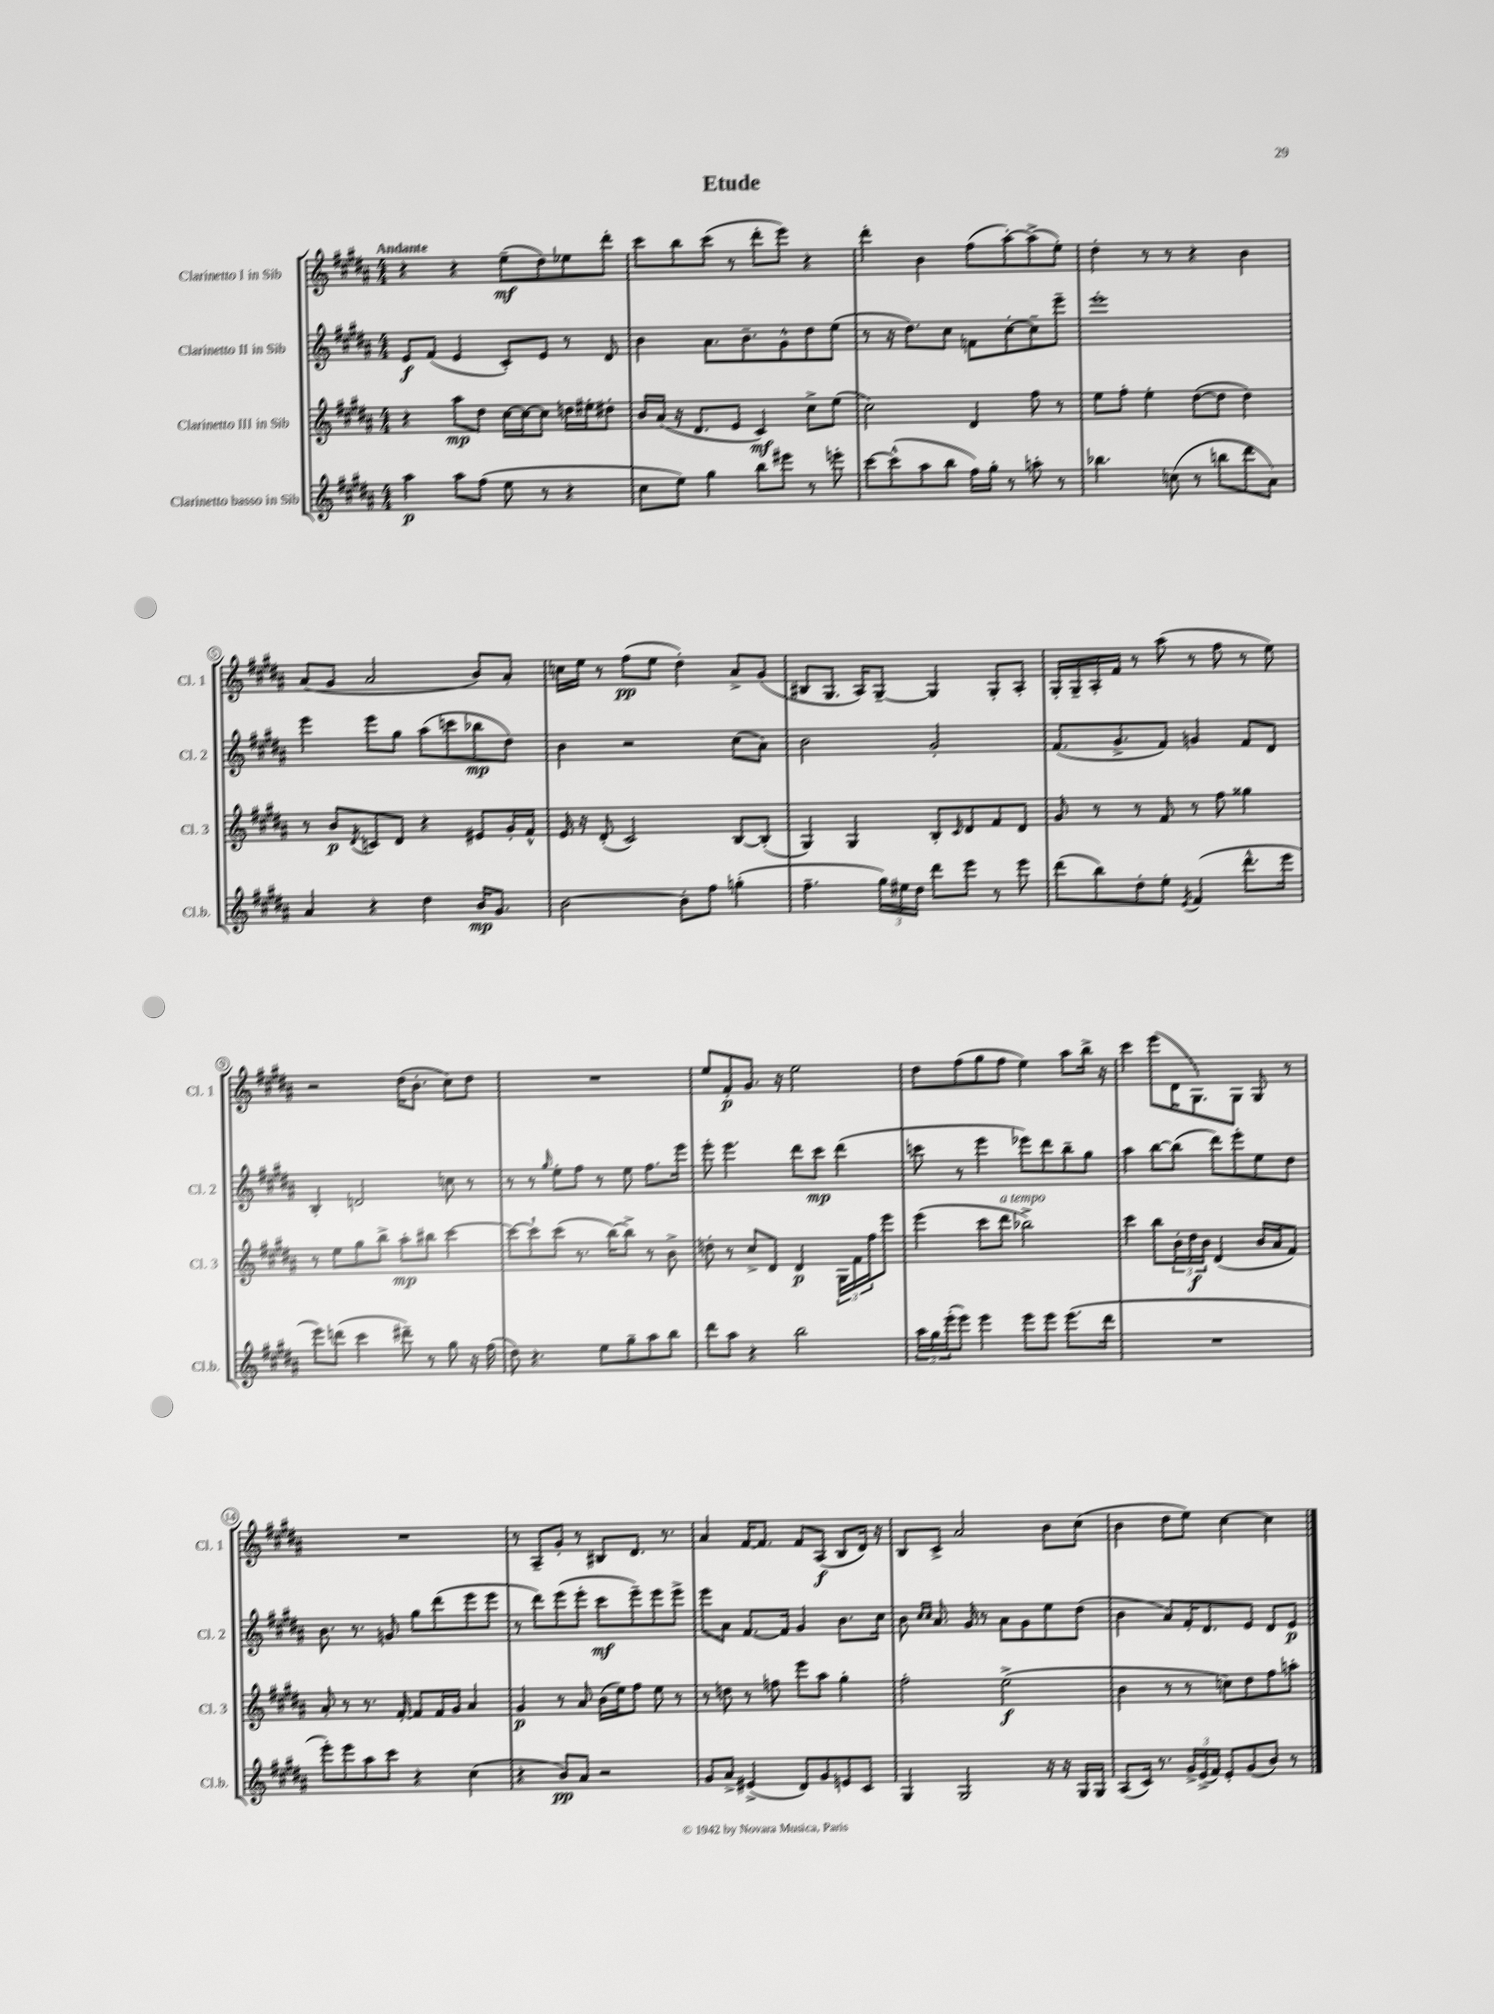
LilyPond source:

\header { title = "Etude" }
<<
\new StaffGroup <<
\new Staff = "s0" \with { instrumentName = "Clarinetto I in Sib" shortInstrumentName = "Cl. 1" } {
    \clef treble \key b \major \numericTimeSignature \time 4/4 \tempo "Andante"
    r4 r4 e''8--\mf( dis''8) ees''8 dis'''8-. |
    cis'''8 b''8 cis'''8( r8 dis'''8-. e'''8) r4 |
    dis'''4-. b'4 fis''8( ais''8~-.) ais''8->( e''8-.) |
    dis''4-. r8 r8 r4 b'4 |
    ais'8( gis'8 ais'2 b'8) ais'8-. |
    c''16 e''16 r8 fis''8\pp( e''8 dis''4-.) ais'8-> gis'8( |
    bis8 gis8. ais16) gis8~-- gis4 gis8-. ais8-. |
    gis16-. gis16-- ais16-. fis'16 r8 ais''8( r8 fis''8 r8 e''8) |
    r2 dis''16( b'8.-. cis''8) dis''8 |
    R1 |
    e''8 fis'8-.\p gis'8. r16 e''2 |
    dis''8 fis''8( gis''8 fis''8 e''4) ais''8 b''16-> r16 |
    cis'''4 e'''8( dis'16 gis8.) gis8 gis8 r8 |
    R1 |
    r8 ais8-- gis'8-. r8 bis8 dis'8. r8. |
    ais'4 fis'16~ fis'8. fis'8 ais8\f( b8 dis'16) r16 |
    b8 cis'8-> ais'2 b'8 cis''8( |
    b'4 dis''8 e''8) cis''4~ cis''4 \bar "|." |
}
\new Staff = "s1" \with { instrumentName = "Clarinetto II in Sib" shortInstrumentName = "Cl. 2" } {
    \clef treble \key b \major \numericTimeSignature \time 4/4
    e'8\f fis'8( e'4 cis'8-.) e'8 r8 dis'8 |
    b'4 ais'8. b'8.-- gis'8-^ dis''8 e''8( |
    r8 r16 dis''8.) cis''8 f'8 cis''8~-. cis''8-- e'''8-- |
    e'''1-. |
    e'''4 e'''8 gis''8 ais''8( c'''8 bes''8\mp dis''8) |
    b'4 r2 cis''8( ais'8) |
    b'2 gis'2-. |
    fis'8.( gis'8.-> fis'8) g'4 fis'8 dis'8 |
    b4-. d'2 c''8 r8 |
    r8 r8 \grace { gis''16 } e''8-. fis''8 r8 e''8 fis''8. e'''16 |
    e'''8-. e'''4. dis'''8 cis'''8\mp dis'''4( |
    c'''8 r8 e'''4 ees'''8) dis'''8 b''8-- gis''8 |
    ais''4 b''8~ b''8( dis'''8) e'''8-. e''8 dis''8 |
    b'8. r8. g'8 gis''8 dis'''8( e'''8 e'''8 |
    r8 dis'''8) e'''8( e'''8-. cis'''8\mf e'''8--) e'''8 e'''8-> |
    e'''8 ais'8 fis'8.~ fis'16 gis'4 b'8. cis''16 |
    b'8 \grace { cis''16 cis''16 } ais'8. gis'16 r8 ais'8 gis'8 e''8 dis''8( |
    b'4 ais'8) fis'16-. dis'8. e'8 dis'8 e'8\p \bar "|." |
}
\new Staff = "s2" \with { instrumentName = "Clarinetto III in Sib" shortInstrumentName = "Cl. 3" } {
    \clef treble \key b \major \numericTimeSignature \time 4/4
    r4 ais''8\mp dis''8 cis''16~ cis''16~ cis''8 d''16 eis''16-. dis''8-. |
    b'16 ais'16( r16 dis'8. e'8 cis'4\mf) cis''8-> e''8( |
    cis''2) dis'4 fis''8 r8 |
    e''8 fis''8-. e''4-. dis''8~( dis''8 dis''4) |
    r8 b'8\p \acciaccatura { dis'8 } c'8 dis'8 r4 eis'8 gis'16-. fis'16-^ |
    e'16 r16 dis'8-.( cis'2) b8~ b8-.( |
    gis4) gis4 b8-. \grace { cis'16 } dis'8 fis'8 dis'8 |
    gis'8 r8 r8 fis'8 r8 fis''8 gisis''4 |
    r8 e''8 gis''8 b''8-> ais''8-.\mp bis''8 cis'''4~ |
    cis'''8~ cis'''8-! cis'''8( r8. b''16~) b''8-> r8 b'8-> |
    d''8-. r8 cis''8-> dis'8 dis'4\p \tuplet 3/2 { gis16 fis'16 fis''16 } e'''8 |
    e'''4( cis'''8 dis'''8^\markup { \italic "a tempo" } bes''2->) |
    cis'''4 b''8 \tuplet 3/2 { b'16-. dis''16\f b'16 } dis'4( b'16 ais'16 fis'8) |
    ais'8-. r8 r8. fis'16~-. fis'8 fis'16 gis'16 ais'4 |
    gis'4\p r8 ais'8 b'16( e''16) fis''8 e''8 r8 |
    r8 d''8 r8 f''8 e'''8 ais''8 gis''4-. |
    fis''2-. e''2->\f( |
    b'4 r8 r8 c''8) dis''8 fis''8 a''8-. \bar "|." |
}
\new Staff = "s3" \with { instrumentName = "Clarinetto basso in Sib" shortInstrumentName = "Cl.b." } {
    \clef treble \key b \major \numericTimeSignature \time 4/4
    ais''4\p ais''8 fis''8( e''8 r8 r4 |
    cis''8 e''8) gis''4 b''8 eis'''8 r8 e'''8-. |
    cis'''8~ cis'''8-^( ais''8 b''8 fis''16) gis''16-. r8 a''8-. r8 |
    bes''4. c''8( r8 b''8 dis'''8 ais'8) |
    ais'4 r4 dis''4 b'16\mp gis'8. |
    b'2~ b'8-. fis''8 g''4-.( |
    fis''4.-- \tuplet 3/2 { gis''16) eis''16 dis''16 } dis'''8 e'''8 r8 e'''8 |
    dis'''8( b''8) dis''8-. e''8-. \acciaccatura { e'8 } fis'4( dis'''8.-^ e'''16 |
    e'''8) d'''8( cis'''4 dis'''8--) r8 gis''8 r16 fis''16( |
    dis''8) r4. e''8 gis''8-- ais''8 b''8 |
    dis'''8 ais''8 r4 b''2 |
    \tuplet 3/2 { ais''16 gis''16 e'''16-.( } e'''8) e'''4 e'''8 e'''8 e'''8.( dis'''16 |
    R1 |
    e'''8-.) e'''8 ais''8 cis'''8 r4 cis''4( |
    r4 b'8\pp) ais'8 r2 |
    gis'8 ais'8-> eis'4->( dis'8) gis'8 e'8 cis'8 |
    gis4 gis2 r16 r16 gis16 gis16 |
    ais8( cis'16) r8. \tuplet 3/2 { gis'16-> e'16->( fis'16) } e'8-. gis'8( b'8) r8 \bar "|." |
}
>>
>>
\layout { \context { \Score \override BarNumber.stencil = #(make-stencil-circler 0.1 0.3 ly:text-interface::print) } }
